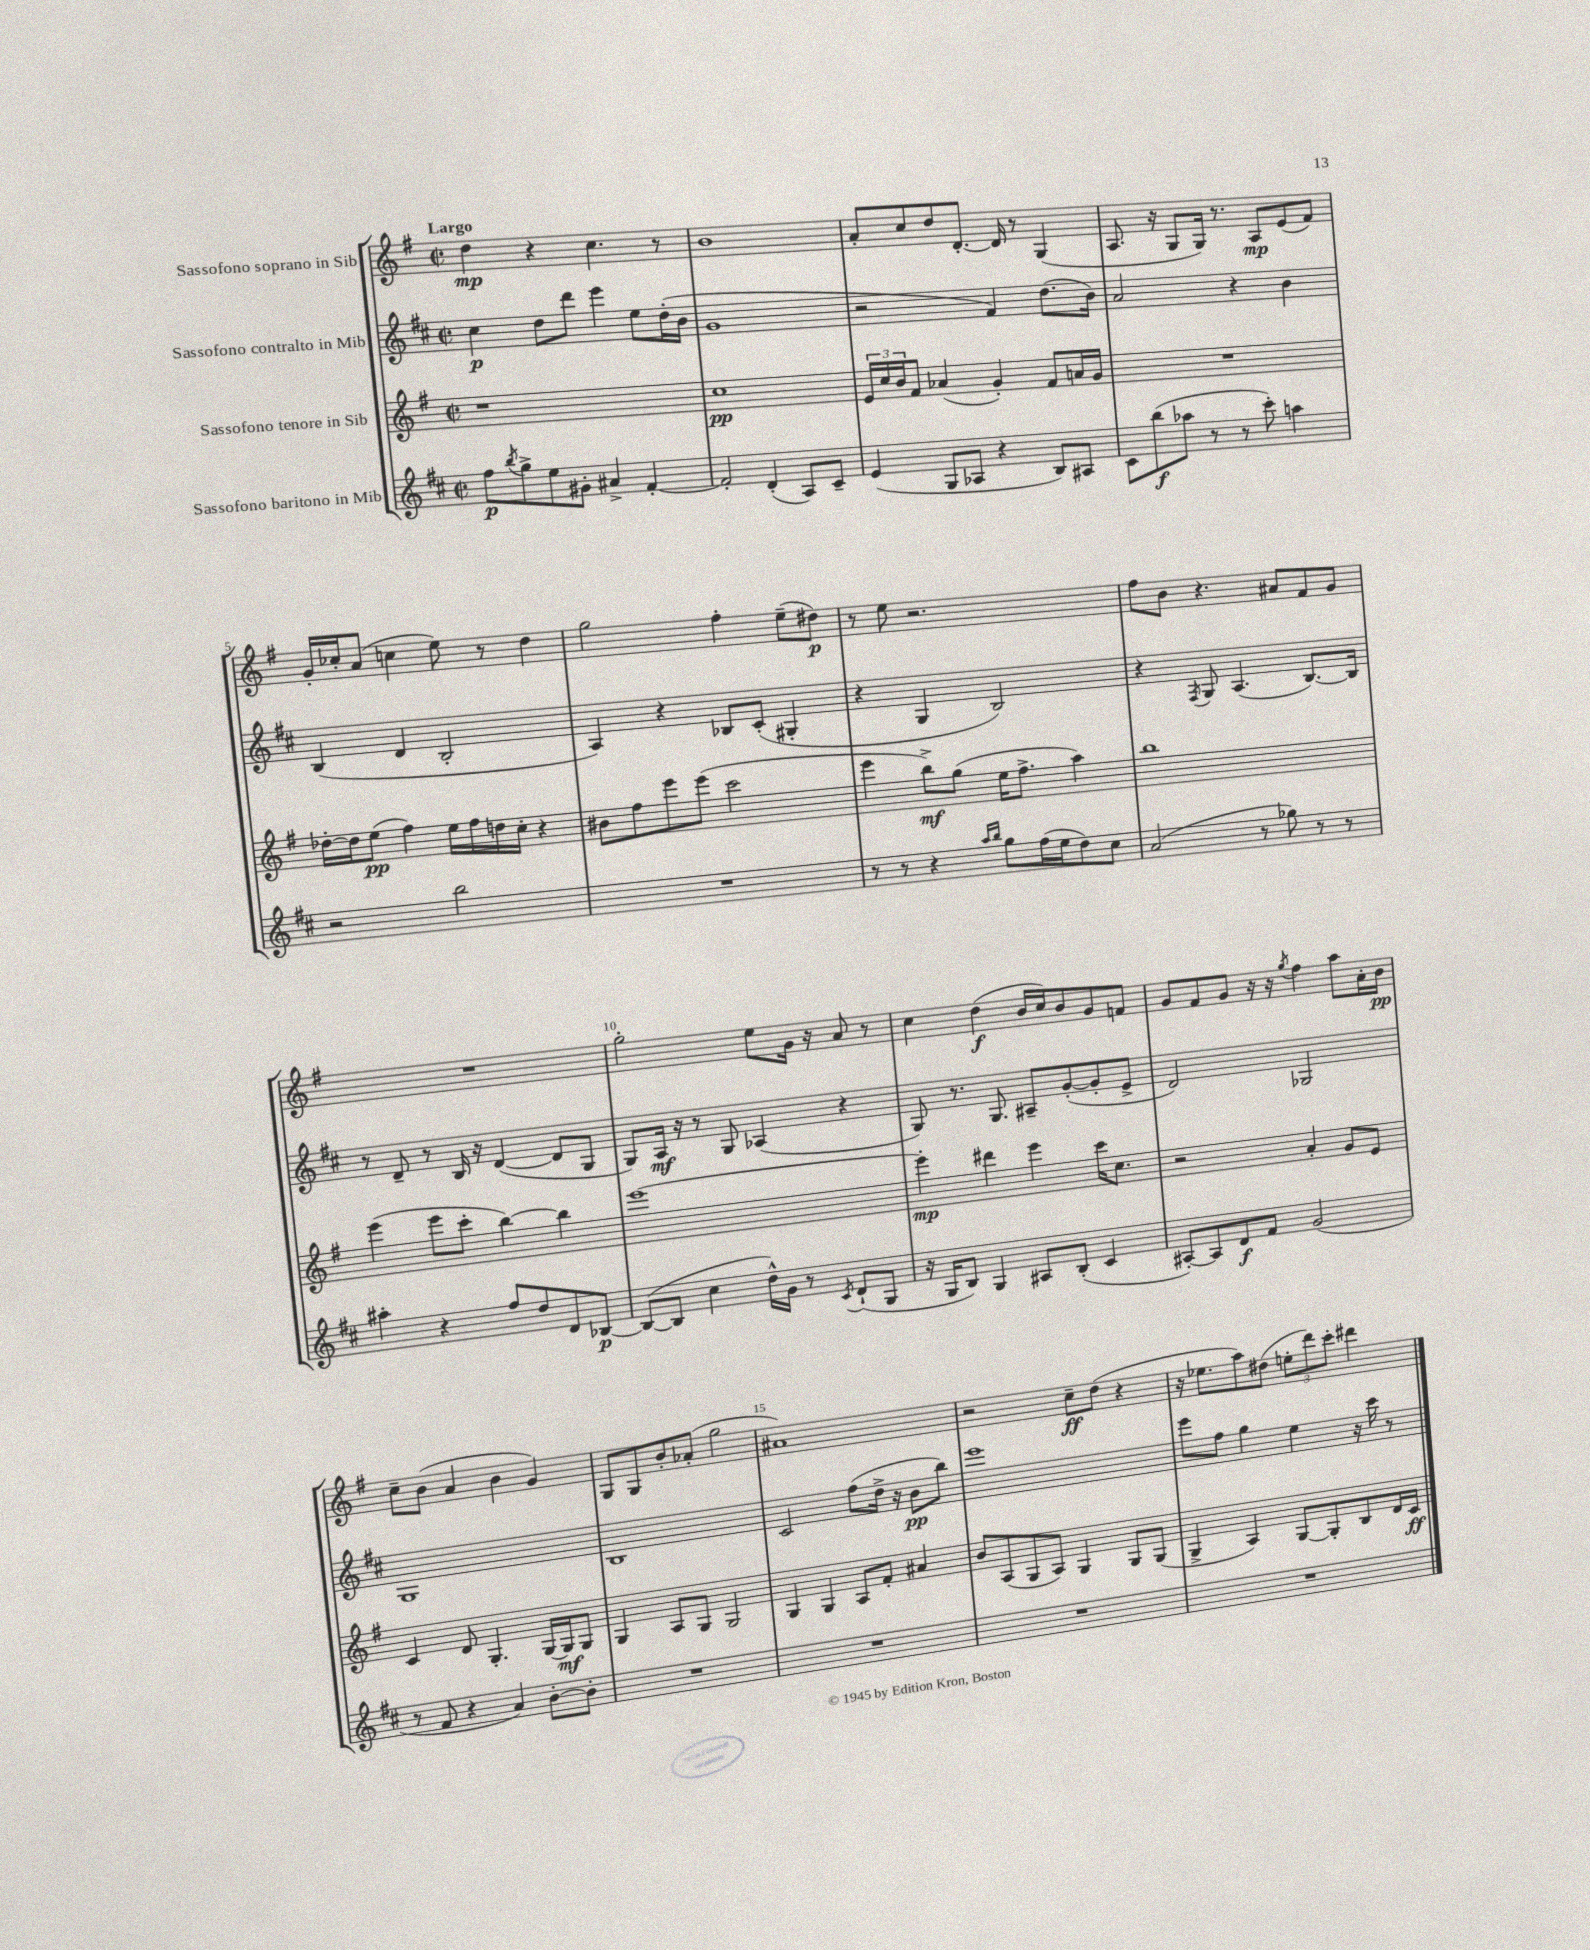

**kern	**kern	**kern	**kern
*staff4	*staff3	*staff2	*staff1
*clefG2	*clefG2	*clefG2	*clefG2
*k[f#c#]	*k[f#]	*k[f#c#]	*k[f#]
*M2/2	*M2/2	*M2/2	*M2/2
*met(c|)	*met(c|)	*met(c|)	*met(c|)
8ff#	1r	4cc#	4dd
8qbb	.	.	.
8gg^	.	.	.
8ee	.	8dd	4r
8g#'	.	8ddd	.
4a#^	.	4eee	4.cc
[4f#'	.	8ee	.
.	.	(16dd'	8r
.	.	16b	.
=	=	=	=
2f#']	1cc	1g	1b
(4d'	.	.	.
8A)	.	.	.
8c#~	.	.	.
=	=	=	=
(4e	24e	2r	8a'
.	24cc	.	.
.	24b	.	.
.	8f#	.	8cc
8G	(4a-	.	8dd
8A-	.	.	[8.d'
4r	4g')	4f#)	.
.	.	.	16d]
.	.	.	8r
8B)	8f#	(8.dd	(4G
8A#	16a	.	.
.	16g	16b)	.
=	=	=	=
8c#	1r	2a	8.A
(8bb	.	.	.
.	.	.	16r
8aa-	.	.	8G
8r	.	.	16G)
.	.	.	8.r
8r	.	4r	.
8ccc#')	.	.	8A
4aa	.	4b	(8e
.	.	.	8f#)
=	=	=	=
2r	[16dd-'	(4B	16g'
.	16dd-]	.	16cc-'
.	(8ee	.	(8a
.	4ff#)	4d	4cc
2bb	16ee	2B'	8ee)
.	16ff#	.	.
.	16dd	.	8r
.	16cc'	.	.
.	4r	.	4dd
=	=	=	=
1r	8b#	4A)	2gg
.	8ff#	.	.
.	8eee	4r	.
.	(8eee	.	.
.	2ccc	8B-	4ff#'
.	.	(8c#'	.
.	.	4G#'	(8ee~
.	.	.	8dd#)
=	=	=	=
8r	4eee	4r	8r
8r	.	.	8ee
4r	8bb^)	4G	2.r
.	(8gg	.	.
16qqaa	.	.	.
16qqbb	.	.	.
8gg	16ee	2B)	.
.	8.ff#^	.	.
(16ff#	.	.	.
16ee	.	.	.
8dd)	4aa)	.	.
8cc#	.	.	.
=	=	=	=
(2a	1bb	4r	8ff#
.	.	.	8b
.	.	8qF#	.
.	.	8G	4.r
.	.	(4.A	.
8r	.	.	.
8gg-)	.	.	8a#
8r	.	[8.B)	8f#
8r	.	.	8g
.	.	16B]	.
=	=	=	=
4aa#'	(4eee	8r	1r
.	.	8d~	.
4r	8eee	8r	.
.	8ccc'	16B	.
.	.	16r	.
8ff#	[4bb)	([4d	.
8dd	.	.	.
8d	4bb]	8d]	.
[8B-	.	8G	.
=	=	=	=
(8B-_	[1eee	8G)	2gg'
8B-]	.	16A	.
.	.	16r	.
4cc#	.	8r	.
.	.	8G	.
16dd^^)	.	(4A-	8ee
16g	.	.	.
8r	.	.	16g
.	.	.	16r
8qc#	.	.	.
(8d`	.	4r	8a
8G	.	.	8r
=	=	=	=
16r	4eee']	8G)	4cc
16G	.	.	.
8B)	.	8.r	.
4G	4ddd#	.	(4dd
.	.	8.G	.
8A#	4eee	8A#~	16b
.	.	.	16cc)
(8B'	.	([8g'	8b
4c#	16ccc	8g']	8g
.	8.cc	.	.
.	.	8e^	8f
=	=	=	=
[8A#')	2r	2d)	8g
8A#]	.	.	8f#
8d	.	.	8g
8f#	.	.	16r
.	.	.	16r
.	.	.	8qgg
(2g	4a'	2G-	4ff#
.	8g	.	8aa
.	8e	.	16a'
.	.	.	16b
=	=	=	=
8r	4c	1G	8cc~
8f#	.	.	(8b
4r	8d	.	4a
.	4.G'	.	.
4a)	.	.	4b
[8b'	[16G	.	4g)
.	16G]	.	.
8b']	8G	.	.
=	=	=	=
1r	4G	1B	8G
.	.	.	8G
.	8A	.	8b'
.	8G	.	(8a-'
.	2G	.	2gg
=	=	=	=
1r	4G	2c#	1a#)
.	4G	.	.
.	8A	(8ff#	.
.	8f#'	16dd^	.
.	.	16r	.
.	4a#	8b	.
.	.	8bb)	.
=	=	=	=
1r	8b	1eee	2r
.	(8A	.	.
.	8G	.	.
.	8A)	.	.
.	4G	.	8cc~
.	.	.	(8dd
.	8G	.	4r
.	(8G	.	.
=	=	=	=
1r	4G^	8eee	16r
.	.	.	8.ee-
.	.	8ff#	.
.	4A)	4gg	8aa)
.	.	.	(8dd#
.	[8G	4ee	12ee'
.	.	.	12ddd)
.	8G']	.	.
.	.	.	12ccc'
.	8B	16r	4ddd#
.	.	16ccc#	.
.	16d	8r	.
.	16c	.	.
==	==	==	==
*-	*-	*-	*-
